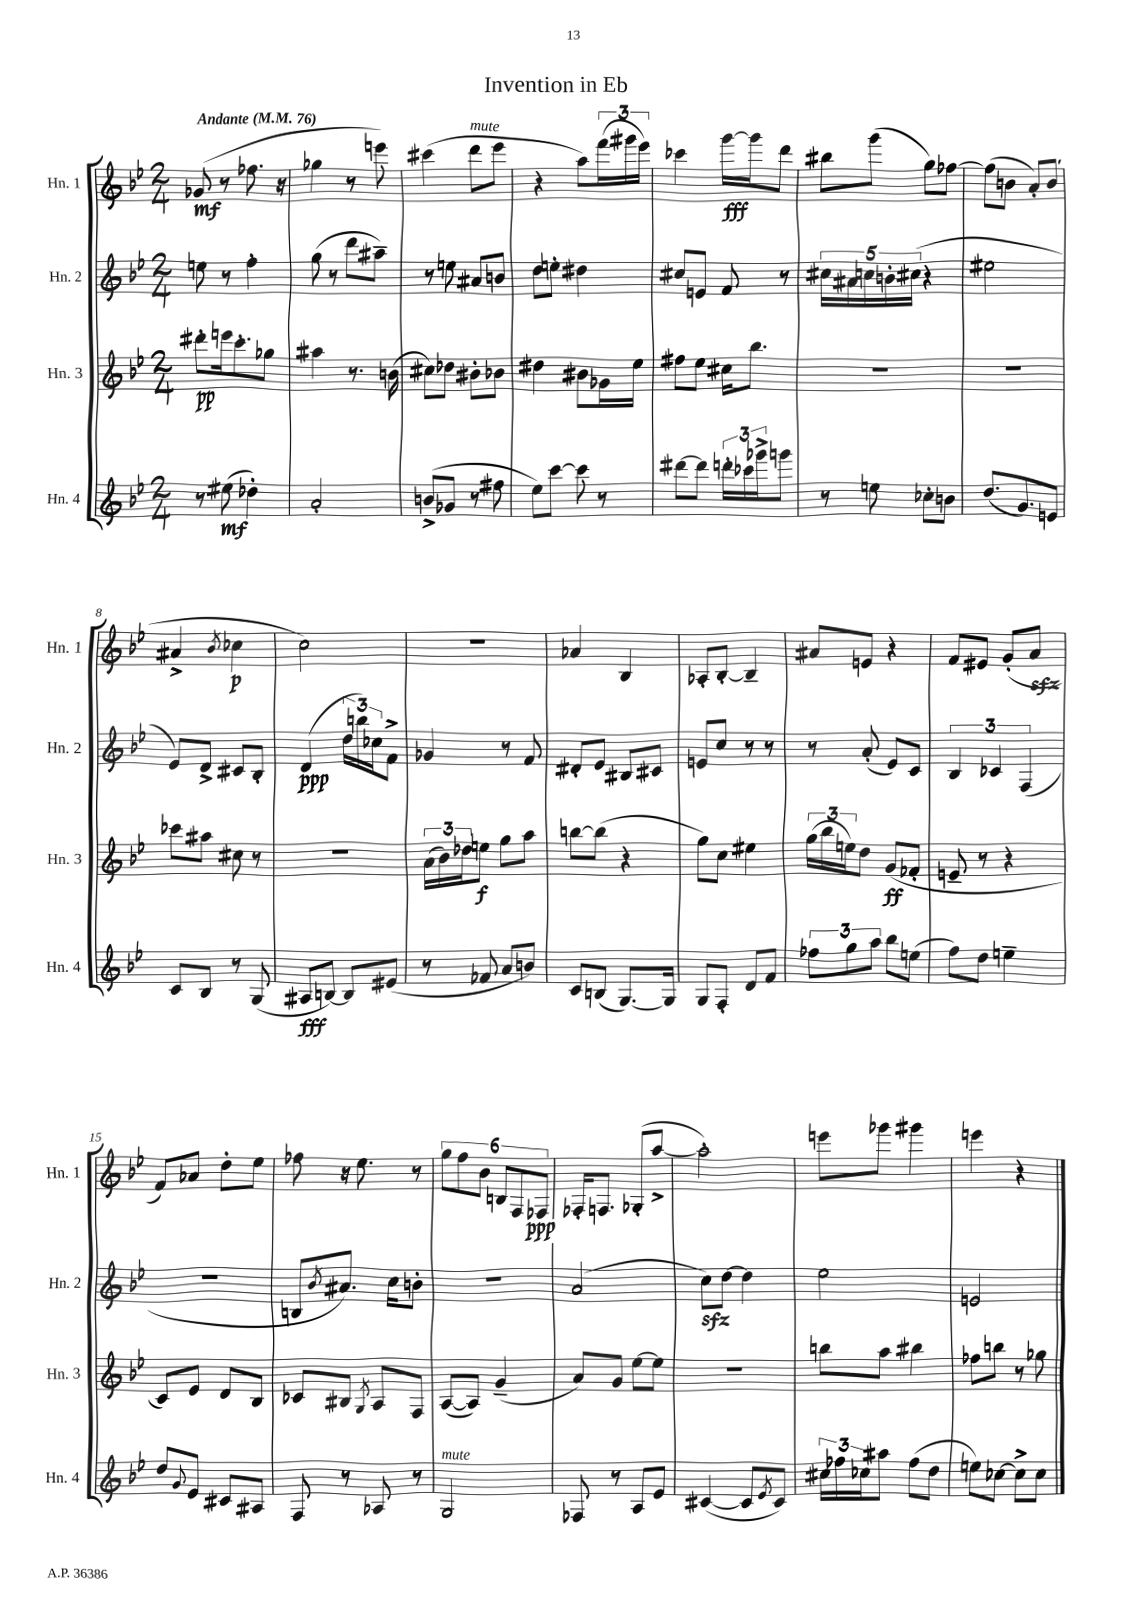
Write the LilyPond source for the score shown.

\header { title = "Invention in Eb" }
<<
\new StaffGroup <<
\new Staff = "s0" \with { instrumentName = "Hn. 1" shortInstrumentName = "Hn. 1" } {
    \clef treble \key bes \major \numericTimeSignature \time 2/4 \tempo "Andante" 4 = 76
    ges'8\mf( r8 fes''8. r16 |
    ges''4 r8 e'''8) |
    cis'''4( d'''8^\markup { \italic "mute" } ees'''8 |
    r4 a''8) \tuplet 3/2 { f'''16( gis'''16 ees'''16) } |
    ces'''4 g'''16~\fff g'''16 d'''8 |
    bis''8 g'''8( g''8) fes''8~ |
    fes''8( b'8 a'8-.) b'8( |
    ais'4-> \acciaccatura { bes'8 } ces''4\p |
    c''2) |
    R2 |
    aes'4 bes4 |
    aes8-. bes8~-. bes4-- |
    ais'8 e'8 r4 |
    f'8 eis'8 g'8-.( a'8\sfz |
    f'8) aes'8 d''8-. ees''8 |
    fes''8 r16 ees''8. r8 |
    \tuplet 6/4 { g''8 f''8 bes'8 b8 f8 fes8\ppp } |
    fes16-. f8. ges8-.( a''8~-> |
    a''2-.) |
    e'''8 ges'''8 gis'''4 |
    e'''4 r4 \bar "|." |
}
\new Staff = "s1" \with { instrumentName = "Hn. 2" shortInstrumentName = "Hn. 2" } {
    \clef treble \key bes \major \numericTimeSignature \time 2/4
    e''8 r8 f''4-. |
    g''8( r8 d'''8 ais''8--) |
    r8 e''8 ais'8 b'8 |
    d''8 e''8-. dis''4 |
    cis''8 e'8 f'8 r8 |
    \tuplet 5/4 { cis''16 ais'16 c''16 b'16-. cis''16( } r4 |
    eis''2 |
    ees'8) d'8-> cis'8 bes8-. |
    d'4\ppp( \tuplet 3/2 { d''16 b''16) ces''16 } f'8-> |
    ges'4 r8 f'8 |
    dis'8-. ees'8 bis8 cis'8 |
    e'8 c''8 r8 r8 |
    r8 a'8-.( ees'8) c'8 |
    \tuplet 3/2 { bes4 ces'4 f4( } |
    r2 |
    b8 \acciaccatura { bes'8 } ais'8.) c''16 b'8-. |
    R2 |
    a'2( |
    c''8\sfz) d''8~ d''4 |
    ees''2 |
    e'2 \bar "|." |
}
\new Staff = "s2" \with { instrumentName = "Hn. 3" shortInstrumentName = "Hn. 3" } {
    \clef treble \key bes \major \numericTimeSignature \time 2/4
    dis'''8-.\pp e'''16 c'''8.-. ges''8 |
    ais''4 r8. b'16( |
    cis''8) des''8 bis'8-. bes'8 |
    dis''4 bis'8 ges'16 ees''16 |
    fis''8 ees''8 cis''16 bes''8. |
    r2 |
    r2 |
    ces'''8 ais''8 cis''8 r8 |
    R2 |
    \tuplet 3/2 { a'16( bes'16) des''16 } e''8\f g''8 a''8 |
    b''8~ b''8( r4 |
    g''8) c''8 eis''4 |
    \tuplet 3/2 { g''16( bes''16 e''16) } d''8 g'8\ff( fes'8-. |
    e'8-- r8 r4 |
    c'8) ees'8 d'8 bes8 |
    ces'8 bis8 \acciaccatura { g8 } a8 f8 |
    a8~( a8) g'4--( |
    a'8) g'8 ees''8~ ees''8 |
    r2 |
    b''8 a''8 bis''4 |
    fes''8 b''8 r8 ges''8 \bar "|." |
}
\new Staff = "s3" \with { instrumentName = "Hn. 4" shortInstrumentName = "Hn. 4" } {
    \clef treble \key bes \major \numericTimeSignature \time 2/4
    r8 eis''8\mf( des''4-.) |
    a'2-. |
    b'8->( ges'8 r8 fis''8 |
    ees''8) c'''8~ c'''8 r8 |
    dis'''8~ dis'''8 \tuplet 3/2 { d'''16-. ces'''16 ges'''16-> } g'''8 |
    r8 e''8 ces''8-. b'8 |
    d''8.( g'8.) e'8 |
    c'8 bes8 r8 g8( |
    ais8\fff b8~) b8 eis'8( |
    r8 fes'8 a'8 b'8) |
    c'8 b8( g8.~) g16 |
    g8 f8-. d'8 f'8 |
    \tuplet 3/2 { fes''8 g''8 a''8 } bes''8 e''8( |
    f''8) d''8 e''4-- |
    d''8 \appoggiatura { g'8 } ees'8 cis'8 ais8 |
    f8 r8 aes8 r8 |
    g2^\markup { \italic "mute" } |
    fes8 r8 a8 ees'8 |
    cis'4~( cis'8 \acciaccatura { ees'8 } cis'8) |
    \tuplet 3/2 { cis''16 fes''16 ces''16 } ais''8 fes''8( d''8 |
    e''8) ces''8~ ces''8-> ces''8 \bar "|." |
}
>>
>>
